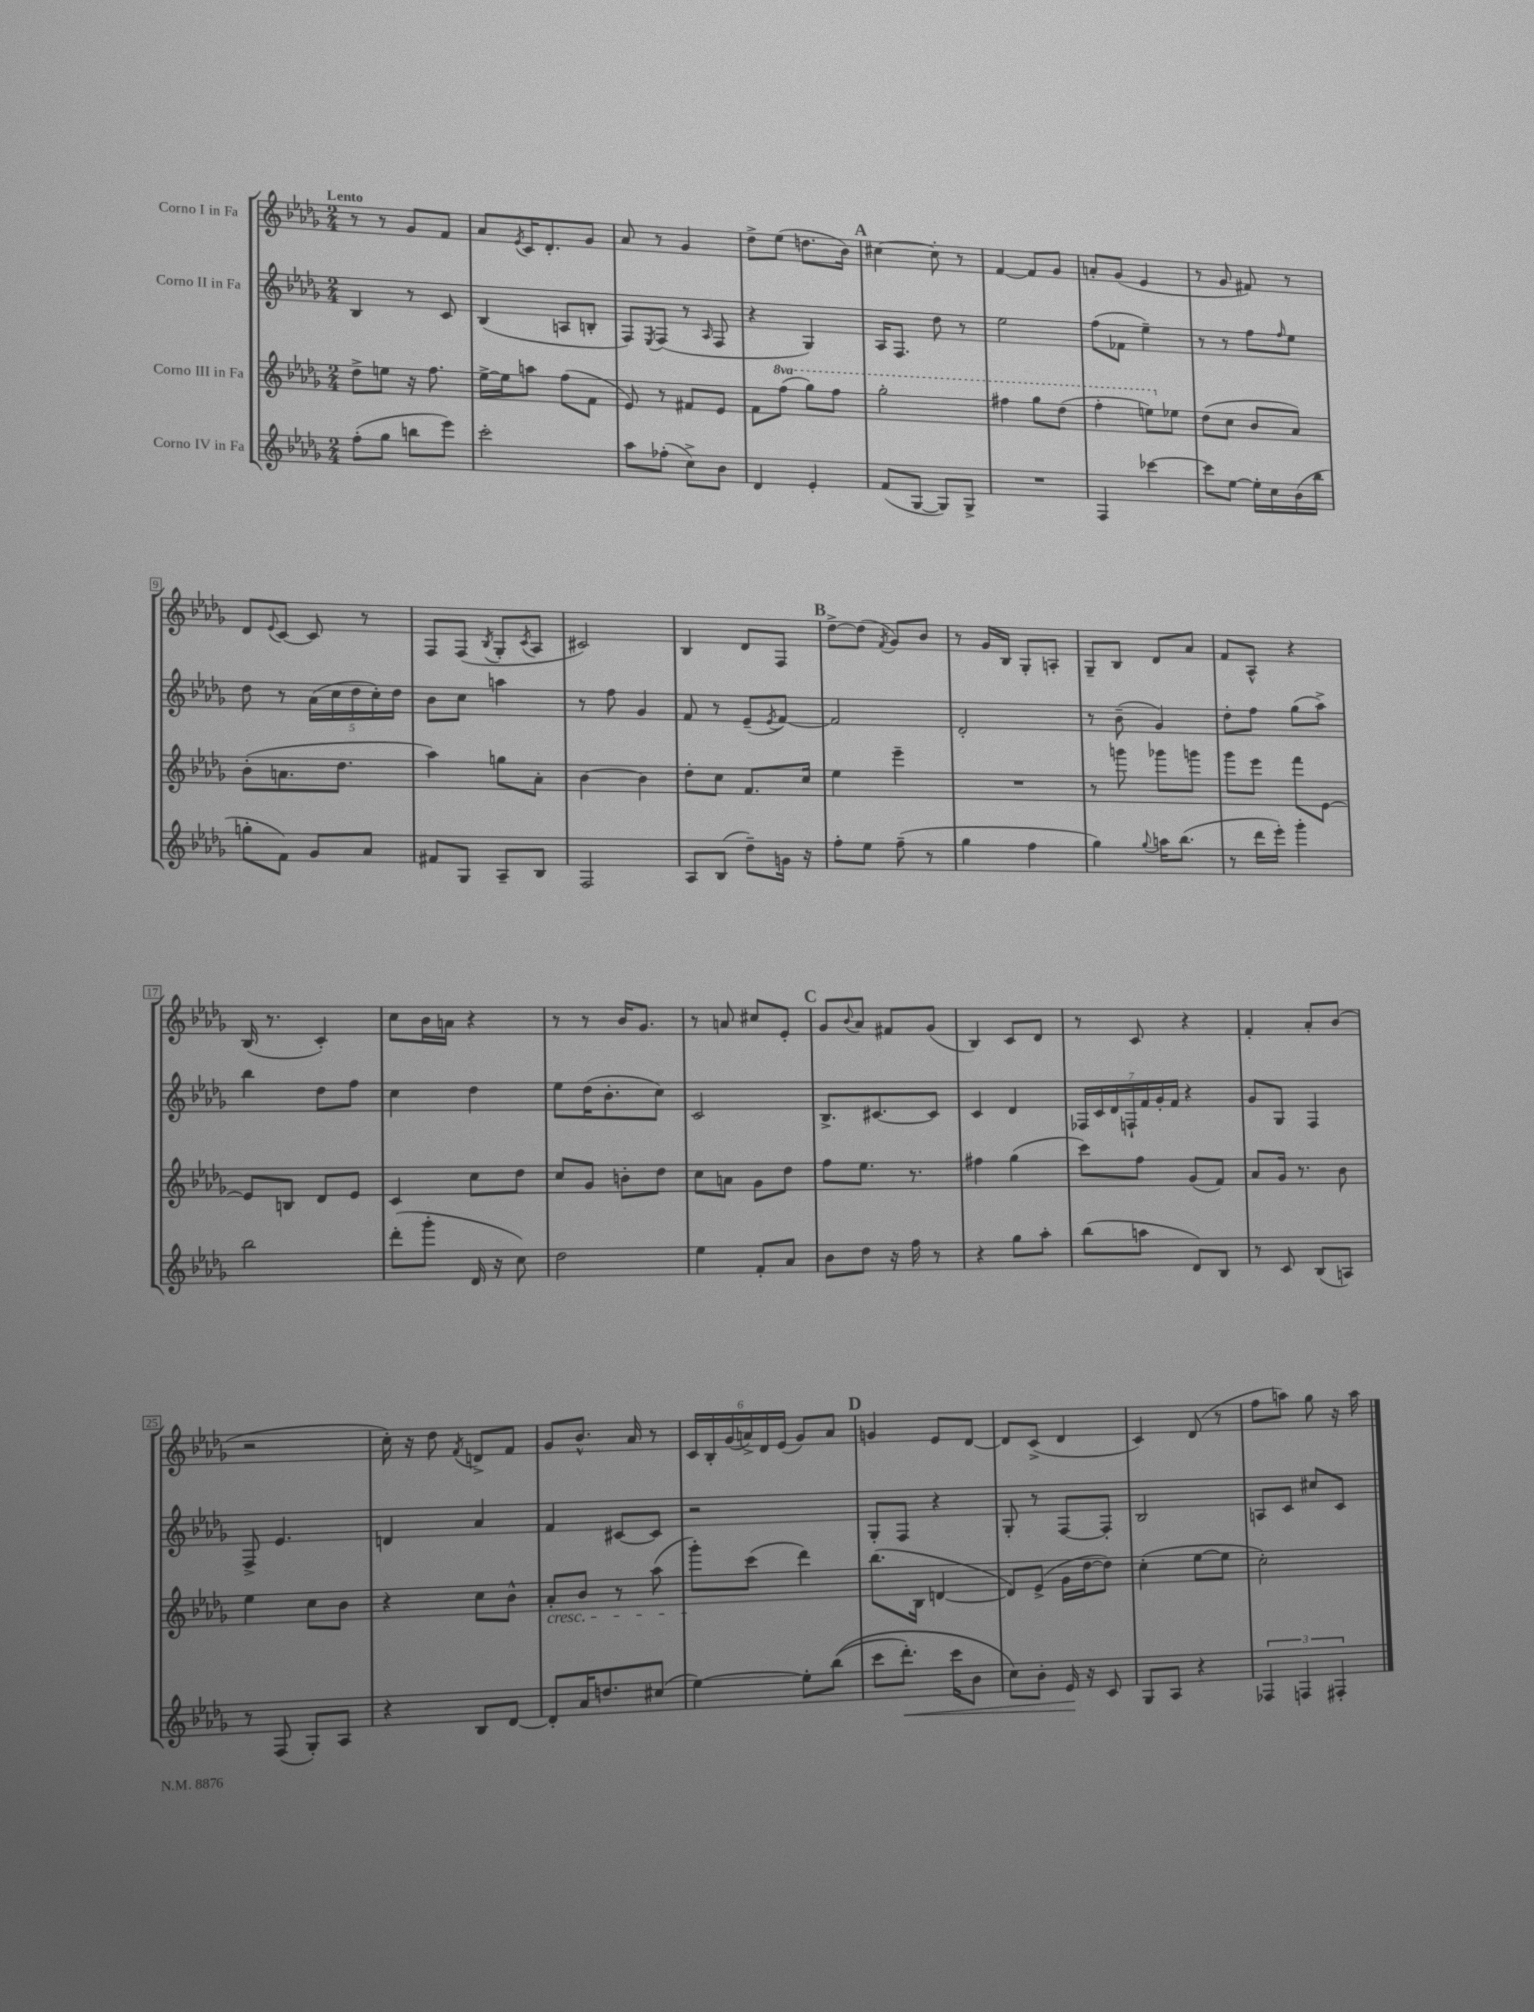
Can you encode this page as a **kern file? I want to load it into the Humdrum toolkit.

**kern	**kern	**kern	**kern
*staff4	*staff3	*staff2	*staff1
*clefG2	*clefG2	*clefG2	*clefG2
*k[b-e-a-d-g-]	*k[b-e-a-d-g-]	*k[b-e-a-d-g-]	*k[b-e-a-d-g-]
*M2/4	*M2/4	*M2/4	*M2/4
(8ff'	8dd-^	4B-	8r
8gg-	8ee	.	8r
8bb	16r	8r	8g-
.	8.ff	.	.
8eee-)	.	8c	8f
=	=	=	=
2ccc'	[16ee-^	(4B-	8a-
.	16ee-]	.	.
.	.	.	8qe-
.	8aa	.	16c
.	.	.	8.d-'
.	(8ff	8A	.
.	8f	8B'	8g-
=	=	=	=
8aa-	8e-)	8F)	8a-
.	.	8qE-	.
(8ff-'	8r	(8F	8r
8cc^)	8f#	8r	4g-
.	.	16qqA-	.
8b-	8e-	8F	.
=	=	=	=
4d-	8f	4r	8dd-^
.	(8fff	.	(8ee-
4e-'	8ggg-)	4G-)	8.dd
.	8fff	.	.
.	.	.	16b-)
=	=	=	=
(8f	2ggg-'	16A-	[4cc#
.	.	8.F	.
[8G-	.	.	.
8G-])	.	8dd-	8cc#']
8G-^	.	8r	8r
=	=	=	=
2r	4fff#	2ee-	[4f
.	8ggg-	.	8f]
.	(8ddd-	.	8g-
=	=	=	=
4F	4fff'	(8ff	8a'
.	.	8f-	(8g-
[4ccc-	8eee)	4ee-~)	4e-
.	8ee-	.	.
=	=	=	=
8ccc-]	(8dd-	8r	8r
[8ee-	8cc	8r	8g-
16ee-']	8b-	8ff	8f#)
16cc	.	.	.
.	.	16qqff	.
(16b-	8a-)	8ee-	8r
16bb-	.	.	.
=	=	=	=
8gg'	(8b-'	8dd-	8d-
.	.	.	8qqe-
8f)	8.a	8r	[8c
8g-	.	(20a-	8c]
.	.	20cc	.
.	8.dd-	.	.
.	.	20dd-	.
8a-	.	.	8r
.	.	20cc')	.
.	.	20dd-	.
=	=	=	=
8f#	4aa-)	8b-	8F
8G-	.	8cc	(8F
.	.	.	8qB-
8A-~	8gg	4aa	8G-'
.	.	.	8qc
8B-	8a-'	.	8A-
=	=	=	=
2F	[4b-	8r	2c#)
.	.	8ff	.
.	4b-]	4g-	.
=	=	=	=
8A-	8dd-'	8f	4B-
(8B-	8cc	8r	.
8dd-~)	8.f	(8e-~	8d-
.	.	8qe-	.
16g	.	[8f)	8F
16r	16cc	.	.
=	=	=	=
8ff'	4ee-	2f]	[8dd-^
8ee-	.	.	(8dd-]
.	.	.	8qf
(8ff~	4eee-~	.	8g-)
8r	.	.	8b-
=	=	=	=
4gg-	2r	2d-'	8r
.	.	.	16g-
.	.	.	16B-
4ff	.	.	8G-'
.	.	.	8A'
=	=	=	=
4gg-)	8r	8r	8G-~
.	8ggg	(8b-~	8B-
8qqgg-	.	.	.
16aa	8ggg-	4g-)	8d-
(8.bb-	.	.	.
.	8ggg	.	8a-
=	=	=	=
8r	8ggg-	8dd-'	8f
16ddd-	8eee-	8ff	8A-^^
16eee-')	.	.	.
4ggg-'	8fff	(8gg-	4r
.	[8e-	8aa-^)	.
=	=	=	=
2bb-	8e-]	4bb-	(16B-
.	.	.	8.r
.	8B	.	.
.	8d-	8dd-	4c')
.	8e-	8ff	.
=	=	=	=
(8ddd-'	4c	4cc	8cc
8ggg-'	.	.	16b-
.	.	.	16a
16d-	8cc	4dd-	4r
16r	.	.	.
8cc)	8dd-	.	.
=	=	=	=
2dd-	8cc	8ee-	8r
.	8g-	(16dd-	8r
.	.	8.b-'	.
.	8b'	.	16b-
.	.	.	8.g-
.	8dd-	8cc)	.
=	=	=	=
4ee-	8cc	2c	8r
.	8a	.	8a
8f'	8g-	.	8cc#
8a-	8dd-	.	8e-'
=	=	=	=
8b-	8ff	8.B-^	8g-
.	.	.	8qqb-
8dd-	8.ee-	.	8a-
.	.	[8.c#	.
16r	.	.	8f#
16ff	8.r	.	.
8r	.	8c#]	(8g-
=	=	=	=
4r	4ff#	4c	4B-)
8gg-	(4gg-	4d-	8c
8aa-'	.	.	8d-
=	=	=	=
(8bb-	8ccc)	28F-	8r
.	.	28c	.
.	.	28d-	.
.	.	28F`	.
8aa	8ff	.	8c
.	.	28f	.
.	.	28g-'	.
.	.	28f	.
8d-)	(8g-	4r	4r
8B-	8f)	.	.
=	=	=	=
8r	8a-	8g-	4f'
8c	16g-	8G-	.
.	8.r	.	.
(8B-	.	4F	8a-'
8A)	8b-	.	(8b-
=	=	=	=
8r	4ee-	8F^	2r
(8F	.	4.e-	.
8G-')	8cc	.	.
8A-	8b-	.	.
=	=	=	=
4r	4r	4d	16cc')
.	.	.	16r
.	.	.	8dd-
.	.	.	8qf
8B-	8cc	4a-	8d^
[8d-	8b-^^	.	8f
=	=	=	=
8d-']	8a-'	4f	8g-
16a-	8b-	.	8.b-^^
8.dd	.	.	.
.	8r	[8c#	.
.	.	.	16a-
(8cc#	(8aa-	8c#]	8r
=	=	=	=
[4ee-)	8ggg-')	2r	24c
.	.	.	24B-'
.	.	.	(24g-
.	(8ccc	.	24a^)
.	.	.	24d-
.	.	.	(24e-
8ee-']	4ddd-)	.	8g-)
&((8bb-	.	.	8a
=	=	=	=
8ccc	(8.bb-	8G-'	4g
8.ddd-')	.	8F	.
.	16B-	.	.
.	[4d	4r	8e-
16ccc	.	.	.
8b-	.	.	[8d-
=	=	=	=
8cc&)	8d])	8G-'	8d-]
8b-'	(8e-^	8r	(8c^
16e-	16g-	[8F	4d-
16r	[16dd-	.	.
8c	8dd-])	8F']	.
=	=	=	=
8G-	(4cc'	2B-	4c)
8A-	.	.	.
4r	[8ee-	.	(8d-
.	8ee-]	.	8r
=	=	=	=
6F-	2cc')	8A	8ff
.	.	8c	8aa)
6F	.	.	.
.	.	8cc#	8gg-
6F#'	.	.	.
.	.	8c	16r
.	.	.	16aa
==	==	==	==
*-	*-	*-	*-
